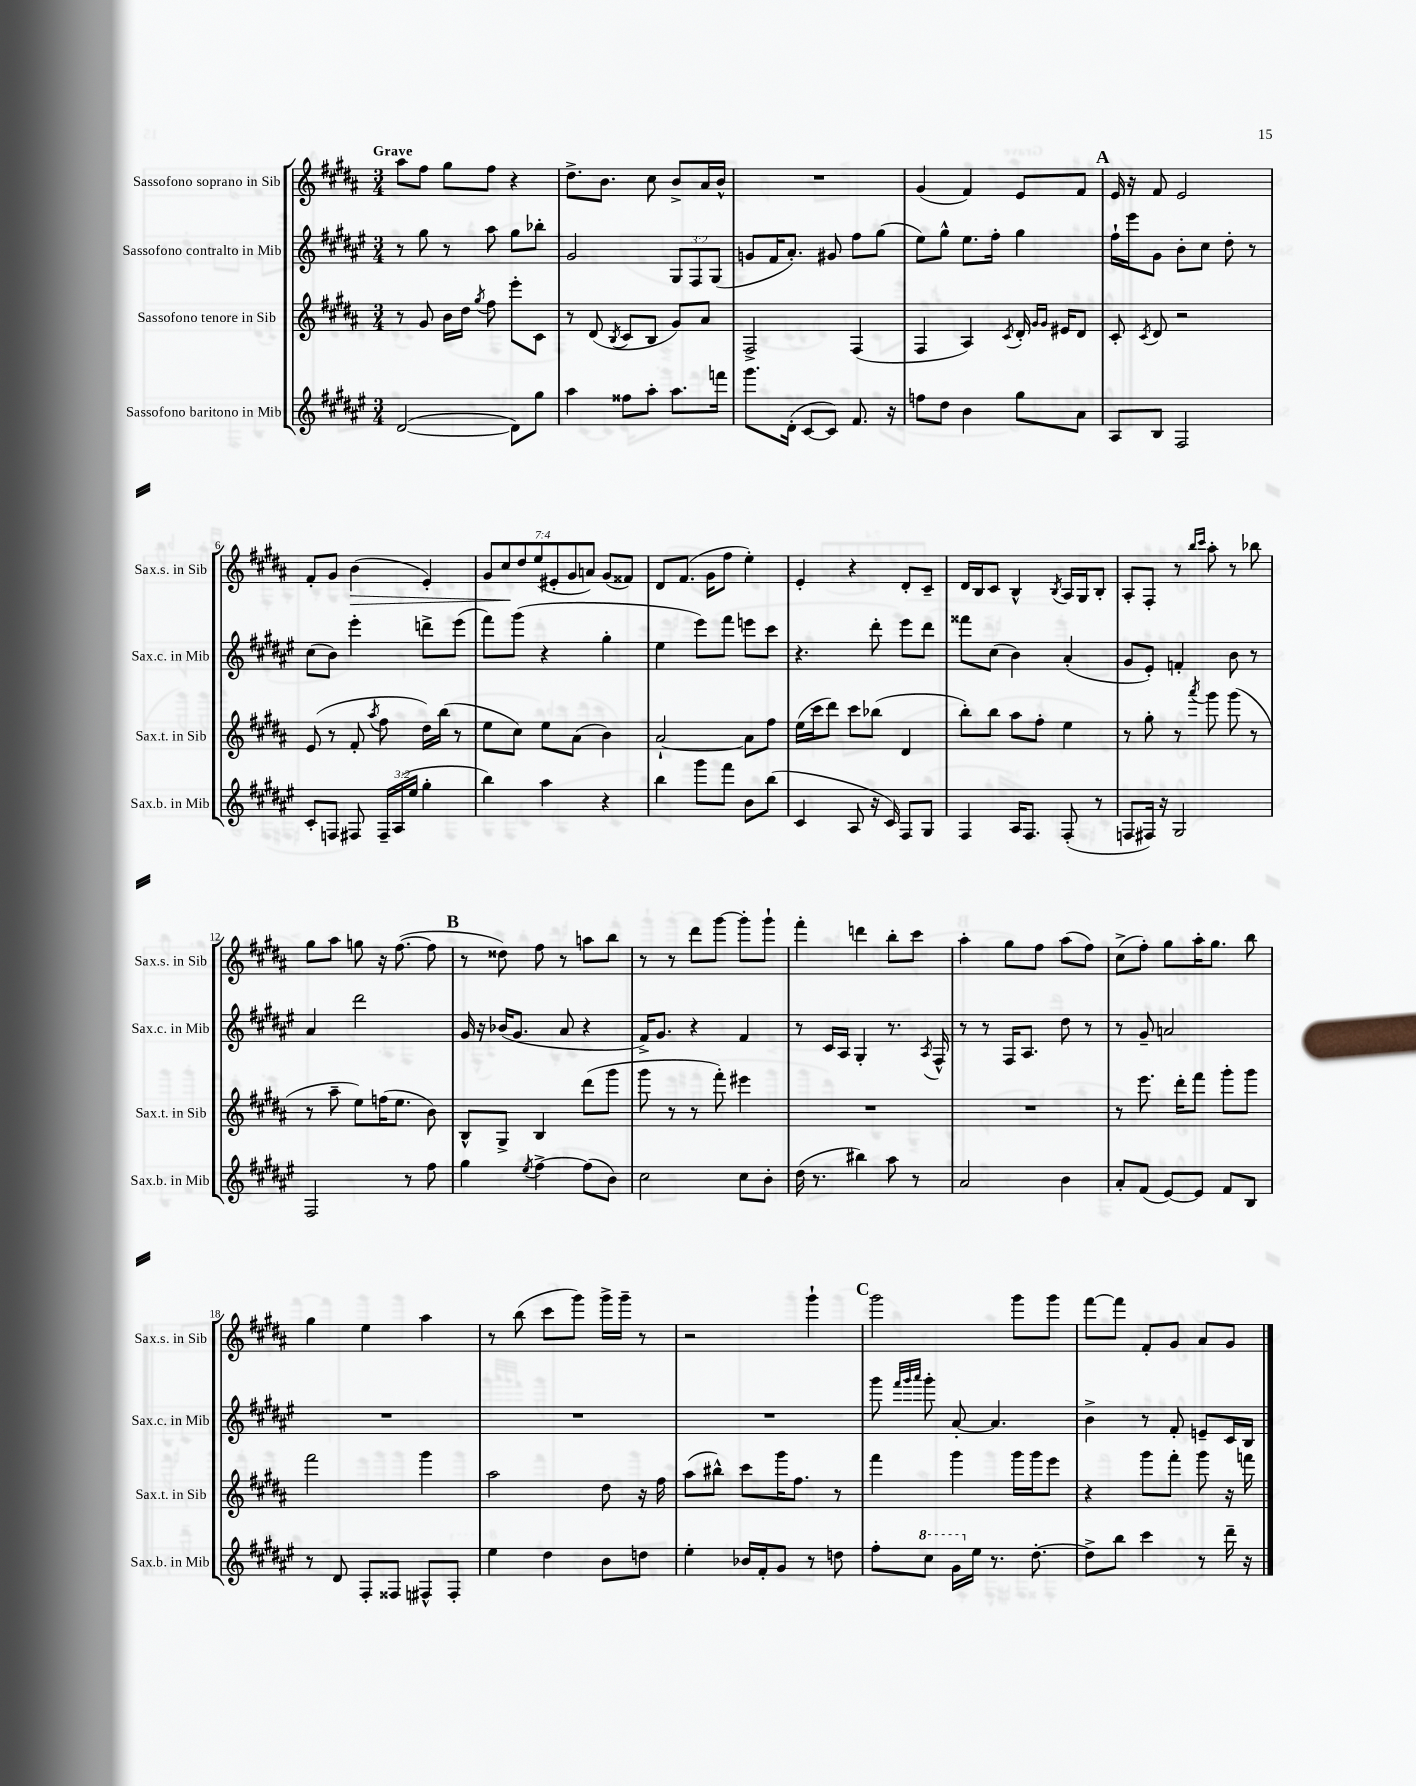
<<
\new StaffGroup <<
\new Staff = "s0" \with { instrumentName = "Sassofono soprano in Sib" shortInstrumentName = "Sax.s. in Sib" } {
    \clef treble \key b \major \numericTimeSignature \time 3/4 \override Staff.TupletNumber.text = #tuplet-number::calc-fraction-text \tempo "Grave"
    \autoBeamOff ais''8[ fis''8] gis''8[ fis''8] r4 |
    dis''8.[-> b'8.] cis''8 b'8[-> ais'16 b'16]-^ |
    R2. |
    gis'4( fis'4) e'8[ fis'8] |
    \mark \markup { \bold "A" } e'16 r16 fis'8 e'2 |
    fis'8[-. gis'8] b'4\>( e'4-.) |
    \tuplet 7/4 { gis'8[ cis''8\! dis''8 e''8( eis'8-. gis'8 a'8]) } gis'8[( fisis'8]) |
    dis'8[ fis'8.]( gis'16[ fis''8] e''4-.) |
    e'4-. r4 dis'8[-. cis'8]-- |
    dis'16[ b16 cis'8] b4-^ \acciaccatura { b8 } ais16[ gis16 b8]-. |
    ais8[-. fis8]-. r8 \grace { b''16[ cis'''16] } ais''8-. r8 bes''8 |
    gis''8[ ais''8] g''8 r16 fis''8.~( fis''8 |
    \mark \markup { \bold "B" } r8 disis''8) fis''8 r8 a''8[ b''8] |
    r8 r8 dis'''8[ gis'''8]~ gis'''8[-. gis'''8]-! |
    fis'''4-. d'''4 b''8[-. cis'''8] |
    ais''4-. gis''8[ fis''8] ais''8[( fis''8]) |
    cis''8[->( fis''8]-.) gis''8[ ais''16-. gis''8.] b''8 |
    gis''4 e''4 ais''4 |
    r8 b''8( cis'''8[ gis'''8]) gis'''16[-> gis'''16]-- r8 |
    r2 gis'''4-! |
    \mark \markup { \bold "C" } gis'''2 gis'''8[ gis'''8] |
    fis'''8[~ fis'''8] fis'8[-. gis'8] ais'8[ gis'8] \bar "|." |
}
\new Staff = "s1" \with { instrumentName = "Sassofono contralto in Mib" shortInstrumentName = "Sax.c. in Mib" } {
    \clef treble \key fis \major \numericTimeSignature \time 3/4 \override Staff.TupletNumber.text = #tuplet-number::calc-fraction-text
    \autoBeamOff r8 gis''8 r8 ais''8 gis''8[ bes''8]-. |
    gis'2 \tuplet 3/2 { gis8[ fis8 gis8]( } |
    g'8[ fis'16 ais'8.]-.) gis'8 fis''8[ gis''8]( |
    eis''8[) gis''8]-^ eis''8.[ fis''16]-. gis''4 |
    \mark \markup { \bold "A" } fis''16[-! eis'''16 gis'8] b'8[-. cis''8] dis''8-. r8 |
    cis''8[( b'8]) eis'''4-. d'''8[-> eis'''8]( |
    fis'''8[) gis'''8]( r4 gis''4-. |
    eis''4 eis'''8[) fis'''8] e'''8[ cis'''8] |
    r4. dis'''8-. eis'''8[ dis'''8] |
    fisis'''8[ cis''8]( b'4) ais'4-.( |
    gis'8[ eis'8]-.) f'4-. b'8 r8 |
    ais'4 dis'''2 |
    \mark \markup { \bold "B" } gis'16 r16 bes'16[( gis'8.] ais'8 r4 |
    fis'16[->) gis'8.] r4 fis'4 |
    r8 cis'16[ ais16] gis4-. r8. \acciaccatura { ais8 } fis16-^ |
    r8 r8 fis16[ ais8.] dis''8 r8 |
    r8 gis'8-- a'2 |
    R2. |
    R2. |
    R2. |
    \mark \markup { \bold "C" } gis'''8 \grace { fis'''32[ gis'''32 ais'''32] } gis'''8-. ais'8~-. ais'4. |
    b'4-> r8 fis'8-. e'8[-- cis'16 b16] \bar "|." |
}
\new Staff = "s2" \with { instrumentName = "Sassofono tenore in Sib" shortInstrumentName = "Sax.t. in Sib" } {
    \clef treble \key b \major \numericTimeSignature \time 3/4
    \autoBeamOff r8 gis'8 b'16[ dis''16] \acciaccatura { gis''8 } fis''8 e'''8[-. cis'8] |
    r8 dis'8( \acciaccatura { b8 } cis'8[ b8] gis'8[) ais'8] |
    fis2-> fis4( |
    fis4 ais4) \acciaccatura { cis'8 } dis'16-. \grace { gis'16[ gis'16] } eis'16[ dis'8] |
    \mark \markup { \bold "A" } cis'8-. \acciaccatura { cis'8 } dis'8 r2 |
    e'8( r8 fis'8-. \acciaccatura { ais''8 } fis''8 dis''16[) b''16]( r8 |
    e''8[ cis''8]) e''8[ ais'8]( b'4) |
    ais'2~-! ais'8[ fis''8] |
    e''16[( cis'''16 dis'''8]) cis'''8[ bes''8]( dis'4 |
    b''8[-.) b''8] ais''8[ fis''8]-. e''4 |
    r8 gis''8-. r8 \acciaccatura { ais'''8 } gis'''8 gis'''8( r8 |
    r8 ais''8-- e''8[) f''16( e''8.] b'8) |
    \mark \markup { \bold "B" } b8[-^ gis8]-> b4 dis'''8[( gis'''8] |
    gis'''8 r8 r8 fis'''8-.) eis'''4 |
    R2. |
    R2. |
    r8 e'''8. dis'''16[-. fis'''8] gis'''8[-. gis'''8] |
    fis'''2 gis'''4 |
    ais''2 dis''8 r16 fis''16 |
    ais''8[( bis''8]-^) cis'''8[ gis'''16 fis''8.] r8 |
    \mark \markup { \bold "C" } fis'''4 gis'''4 gis'''16[ gis'''16 e'''8] |
    r4 gis'''8[ fis'''8]-. gis'''8 r16 f'''16 \bar "|." |
}
\new Staff = "s3" \with { instrumentName = "Sassofono baritono in Mib" shortInstrumentName = "Sax.b. in Mib" } {
    \clef treble \key fis \major \numericTimeSignature \time 3/4 \override Staff.TupletNumber.text = #tuplet-number::calc-fraction-text
    \autoBeamOff dis'2~( dis'8[) gis''8] |
    ais''4 fisis''8[ ais''8]-. ais''8.[ f'''16] |
    gis'''8.[ dis'16]-.( cis'8[~ cis'8]) fis'8. r16 |
    f''8[ dis''8] b'4 gis''8[ ais'8] |
    \mark \markup { \bold "A" } ais8[ b8] fis2 |
    cis'8[-. f8] fis8 \tuplet 3/2 { fis16[-- ais16( eis''16] } gis''4-. |
    b''4) ais''4 r4 |
    b''4 gis'''8[ fis'''8] b'8[ b''8]( |
    cis'4 ais8 r16 cis'16) fis8[ gis8] |
    fis4 ais16[ fis8.] fis8-.( r8 |
    f8[ fis16]) r16 gis2 |
    fis2 r8 fis''8 |
    \mark \markup { \bold "B" } gis''4 \acciaccatura { eis''8 } fis''4~-> fis''8[( b'8]) |
    cis''2 cis''8[ b'8]-. |
    dis''16( r8. bis''4) ais''8 r8 |
    ais'2 b'4 |
    ais'8[-. fis'8]( eis'8[~) eis'8] fis'8[ b8] |
    r8 dis'8 fis8[-. fisis8] fis8[-^ fis8]-. |
    eis''4 dis''4 b'8[ d''8] |
    eis''4-. bes'16[ fis'16-. gis'8] r8 d''8 |
    \mark \markup { \bold "C" } fis''8[-. \ottava #1 cis'''8] gis''16[ \ottava #0 eis''16] r8. dis''8.~-. |
    dis''8[-> b''8] cis'''4 r8 dis'''16-- r16 \bar "|." |
}
>>
>>
